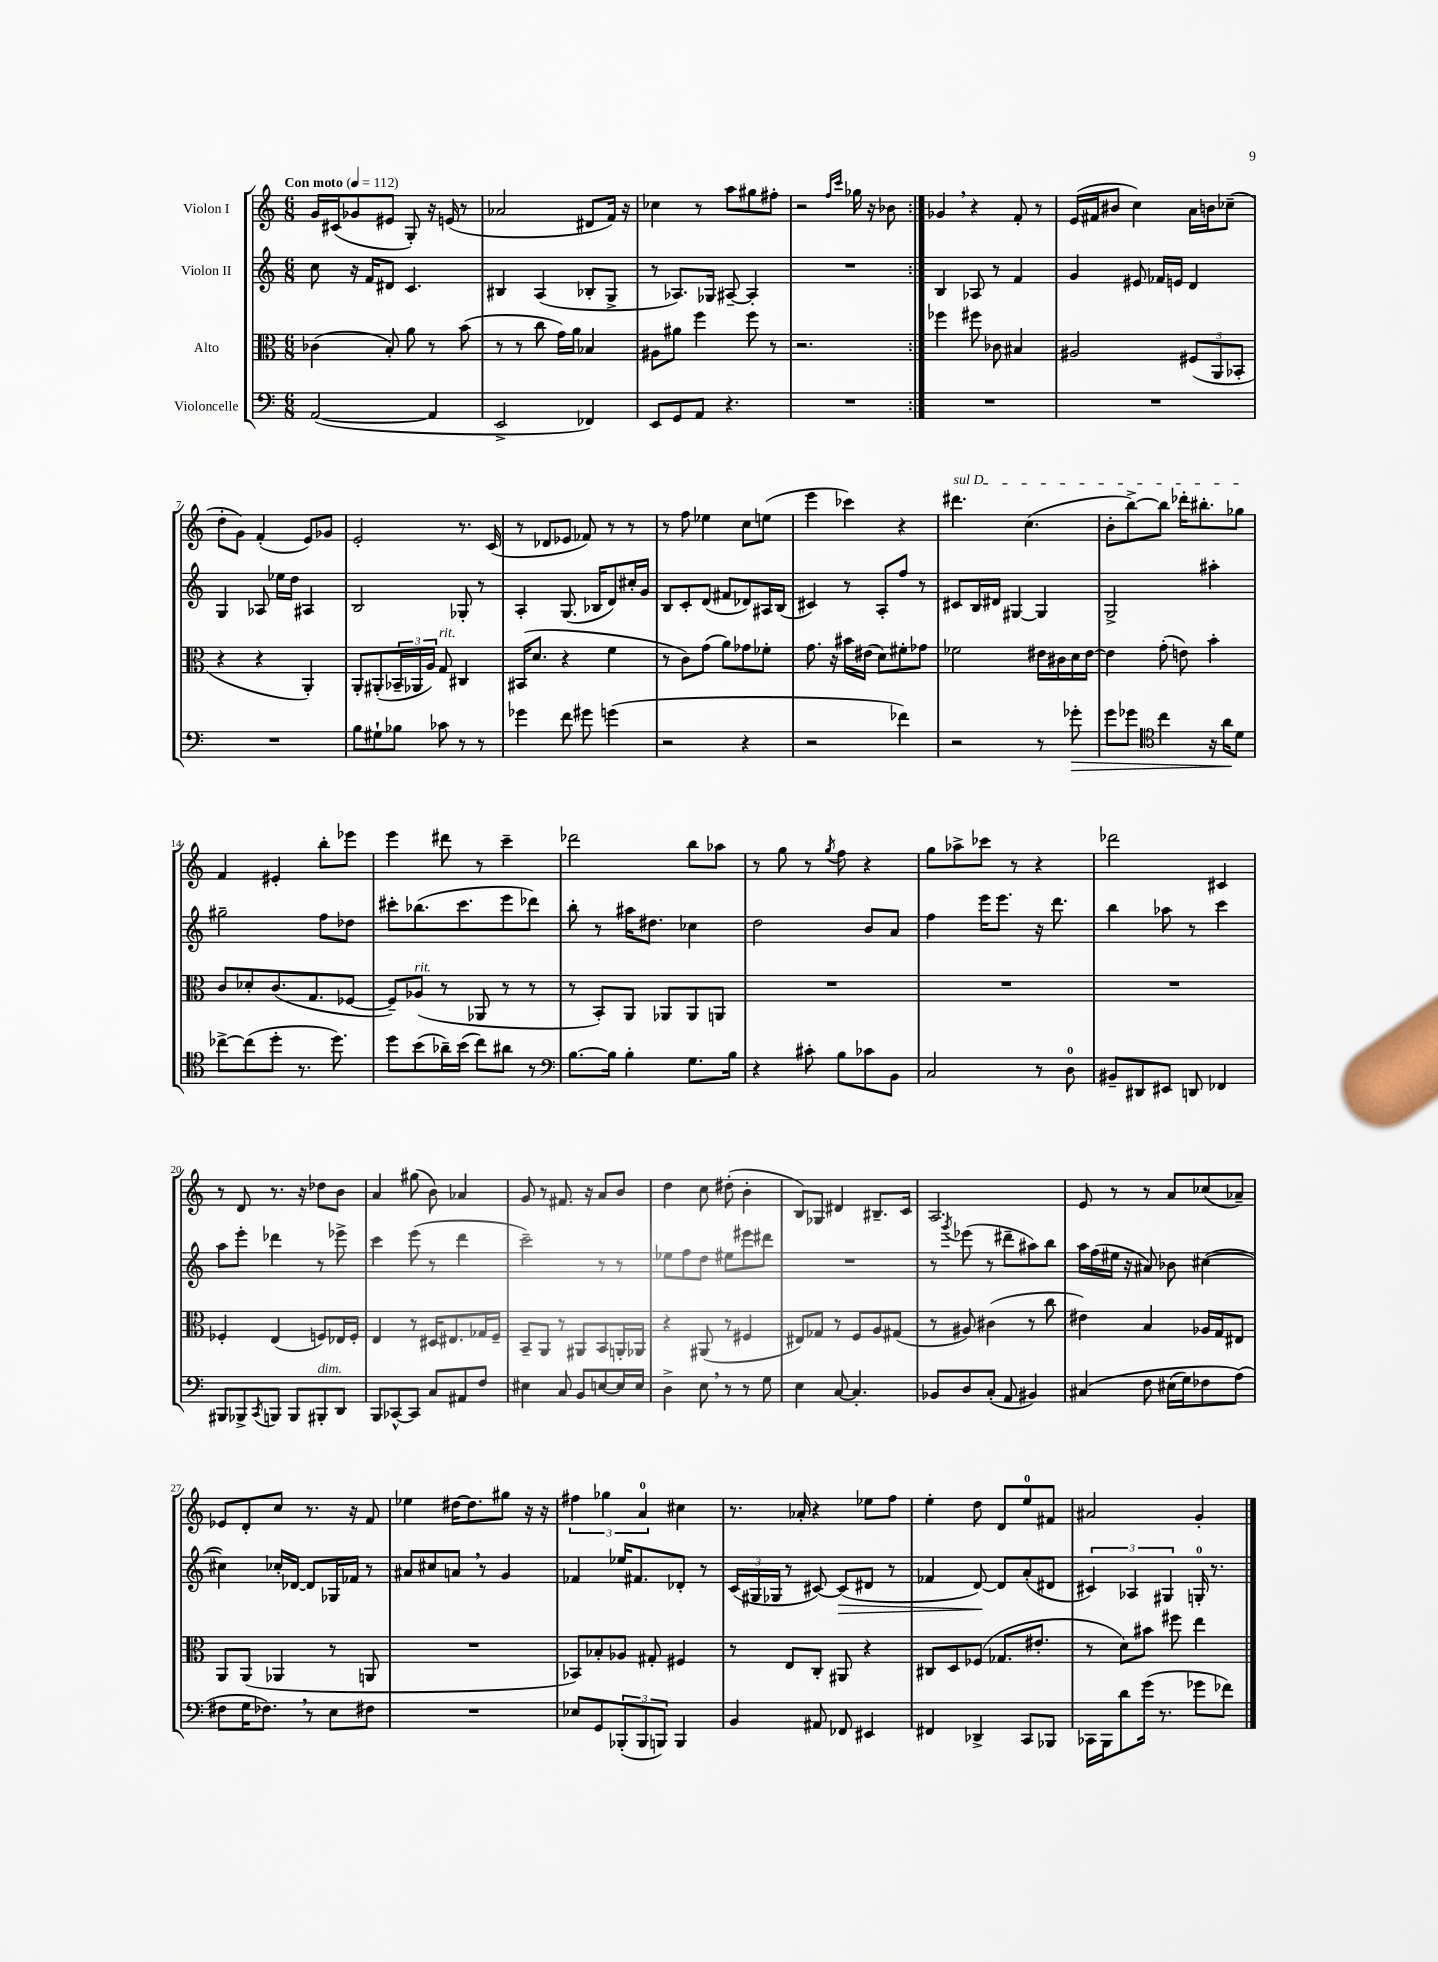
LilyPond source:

<<
\new StaffGroup <<
\new Staff = "s0" \with { instrumentName = "Violon I" } {
    \clef treble \key c \major \numericTimeSignature \time 6/8 \tempo "Con moto" 4 = 112
    \repeat volta 2 { g'16 cis'16( ges'8 eis'8 g8-.) r16 e'16( r8 |
    aes'2 dis'8 f'16) r16 |
    ces''4 r8 a''8 gis''8 fis''8-. |
    r2 \grace { f''16 c'''16 } ges''16 r16 bes'8 | }
    ges'4 \breathe r4 f'8-. r8 |
    e'16( fis'16 bis'8 c''4) a'16 b'16 ces''8--( |
    d''8-. g'8) f'4-.( e'8) ges'8 |
    e'2-. r8. c'16( |
    r8 des'8 ees'8 fes'8) r8 r8 |
    r8 f''8 ees''4 c''8 e''8( |
    e'''4 ces'''4) r4 |
    \once \override TextSpanner.bound-details.left.text = \markup { \italic "sul D" } dis'''4.\startTextSpan c''4.( |
    b'8-. b''8~->) b''8 des'''16-. bis''8.-. ges''8\stopTextSpan |
    f'4 eis'4-. b''8-. ees'''8 |
    e'''4 dis'''8 r8 c'''4-- |
    des'''2 b''8 aes''8 |
    r8 g''8 r8 \acciaccatura { g''8 } f''8 r4 |
    g''8 aes''8-> ces'''8 r8 r4 |
    des'''2 cis'4 |
    r8 d'8 r8. r16 des''8 b'8 |
    a'4 gis''8( b'8) aes'4 |
    g'8 r8 fis'8. r16 a'8 b'8 |
    d''4 c''8 dis''8-.( b'4-. |
    b8) ges8 dis'4 bis8.-- c'16 |
    a2. |
    e'8 r8 r8 a'8 ces''8( aes'8--) |
    ees'8 d'8-. c''8 r8. r16 f'8 |
    ees''4 dis''16~ dis''8. gis''8 r16 r16 |
    \tuplet 3/2 { fis''4 ges''4 a'4-0 } cis''4 |
    r8. aes'16-. r4 ees''8 f''8 |
    e''4-. d''8 d'8 e''8-0 fis'8 |
    ais'2 g'4-. \bar "|." |
}
\new Staff = "s1" \with { instrumentName = "Violon II" } {
    \clef treble \key c \major \numericTimeSignature \time 6/8
    \repeat volta 2 { c''8 r16 f'16 dis'8 c'4. |
    bis4 a4( bes8-. g8-> |
    r8 aes8.) ges16 ais8~-- ais4-. |
    R2. | }
    b4 aes8 r8 f'4 |
    g'4 eis'8 fes'16 e'16 d'4 |
    g4 aes8 ees''16 d''16 ais4 |
    b2 ges8-. r8 |
    a4-. g8.( bes16 d'8) cis''16-. g'16 |
    b8 c'8-. d'8( fis'8 des'8) ais16 b16( |
    cis'4) r8 a8-. f''8 r8 |
    cis'8 b16 dis'16 gis4~ gis4 |
    g2-> ais''4-. |
    gis''2-- f''8 des''8 |
    cis'''8-. bes''8.( cis'''8. e'''8 des'''8) |
    b''8-. r8 ais''16 dis''8. ces''4 |
    d''2 b'8 a'8 |
    f''4 e'''16 e'''8. r16 d'''8. |
    b''4 aes''8 r8 c'''4 |
    a''8 e'''8-. des'''4 r8 ees'''8-> |
    c'''4 e'''8( r8 d'''4 |
    c'''2--) r8 r8 |
    ees''8 f''8 d''8 eis''8 eis'''8 dis'''8 |
    R2. |
    r8 \acciaccatura { g'''8 } ees'''8( r8 dis'''8-- ais''8) b''8 |
    a''16 f''16( eis''16 r16 ais'8) bes'8 cis''4~( |
    cis''4) ces''16-. des'16~ des'8 ges16 fes'16 r8 |
    ais'8 cis''8 a'8 \breathe r8 g'4 |
    fes'4 ees''16 fis'8. des'8-. r8 |
    \tuplet 3/2 { c'16( gis16 ges16 } r8 cis'8~) cis'8\>( dis'8 r8 |
    fes'4 d'8~\!) d'8 a'8-.( dis'8 |
    \tuplet 3/2 { cis'4) aes4 gis4 } g16-0-. r8. \bar "|." |
}
\new Staff = "s2" \with { instrumentName = "Alto" } {
    \clef alto \key c \major \numericTimeSignature \time 6/8
    \repeat volta 2 { ces'4( b8-.) a'8 r8 b'8( |
    r8 r8 c''8 g'16) a'16 bes4 |
    ais8 ais'8 f''4 f''8 r8 |
    r2. | }
    fes''4 fis''8 ces'8 bis4 |
    ais2 \tuplet 3/2 { fis8( a,8 bes,8-. } |
    r4 r4 a,4-.) |
    a,8-. ais,8-.( \tuplet 3/2 { bes,16-- aes,16 a16) } g8^\markup { \italic "rit." } cis4 |
    bis,16( d'8. r4 f'4 |
    r8 c'8) g'8( a'8) ges'8 fes'8-. |
    g'8. r16 bis'16 eis'16( d'8) fis'8-. ges'8 |
    fes'2 eis'16 cis'16 d'16 eis'16~ |
    eis'4 g'8-.( e'8) b'4-. |
    c'8 des'8-. c'8.( g8. fes8~ |
    fes8--) aes8^\markup { \italic "rit." }( r8 aes,8 r8 r8 |
    r8 b,8-.) a,8 aes,8 aes,8 a,8 |
    R2. |
    R2. |
    R2. |
    fes4-. e4( f8) ees16 f16-. |
    e4 r8 dis16 eis8. ges16 f16-- |
    b,8-- a,8 r8 ais,8 b,8 a,16-. aes,16 |
    r4 ais,8( r8 fis4 |
    eis8) ges8 r8 f8 a8 gis8( |
    r8 ais8) cis'4( r8 c''8 |
    eis'4) b4 aes16 g16 eis8 |
    a,8 a,8( aes,4 r8 a,8 |
    R2. |
    bes,8) bes8-. aes8 gis8-. fis4 |
    r8 e8 c8-. ais,8 r4 |
    cis8 d8 fes8( ges8. eis'8.-. |
    r8 d'8) bis'8 fis''8 e''4 \bar "|." |
}
\new Staff = "s3" \with { instrumentName = "Violoncelle" } {
    \clef bass \key c \major \numericTimeSignature \time 6/8
    \repeat volta 2 { a,2~( a,4 |
    e,2-> fes,4) |
    e,8 g,8 a,8 r4. |
    R2. | }
    R2. |
    R2. |
    R2. |
    b8 gis8-! bes8 ces'8 r8 r8 |
    ges'4 f'8 gis'8 g'4( |
    r2 r4 |
    r2 fes'4) |
    r2 r8 ges'8-.\> |
    g'8 ges'8 \clef tenor c''4 r16 a'16\! d'8 |
    ces''8~-> ces''8( d''8-. r8. d''8.) |
    d''8 b'8( aes'16--) b'16( c''8) ais'8 r8 |
    \clef bass b8.~ b16 b4-. g8. b16 |
    r4 cis'8-. b8 ces'8 b,8 |
    c2 r8 d8-0 |
    bis,8-- dis,8 eis,8 d,8 fes,4 |
    bis,,8 bes,,8-> \acciaccatura { c,8 } b,,8 b,,8 bis,,8-.^\markup { \italic "dim." } d,8 |
    b,,8 ces,8~-^ ces,8 c8 ais,8 f8 |
    eis4 c8 b,8 e8~ e16 e16 |
    d4-> e8 \breathe r8 r8 g8 |
    e4 c8~ c4.-. |
    bes,8 d8 c8-.( a,8 bis,4) |
    cis4\( f8 eis16( g16) fes8 a8(\) |
    fis8 g16 fes8.) \breathe r8 e8 fis8 |
    R2. |
    ees8 g,8 \tuplet 3/2 { bes,,8-.( bes,,8 b,,8) } b,,4 |
    b,4 ais,8 fes,8 eis,4 |
    fis,4 des,4-> c,8 bes,,8 |
    ces,16 b,,16 d'8 g'16( r8. ges'8 fes'8) \bar "|." |
}
>>
>>
